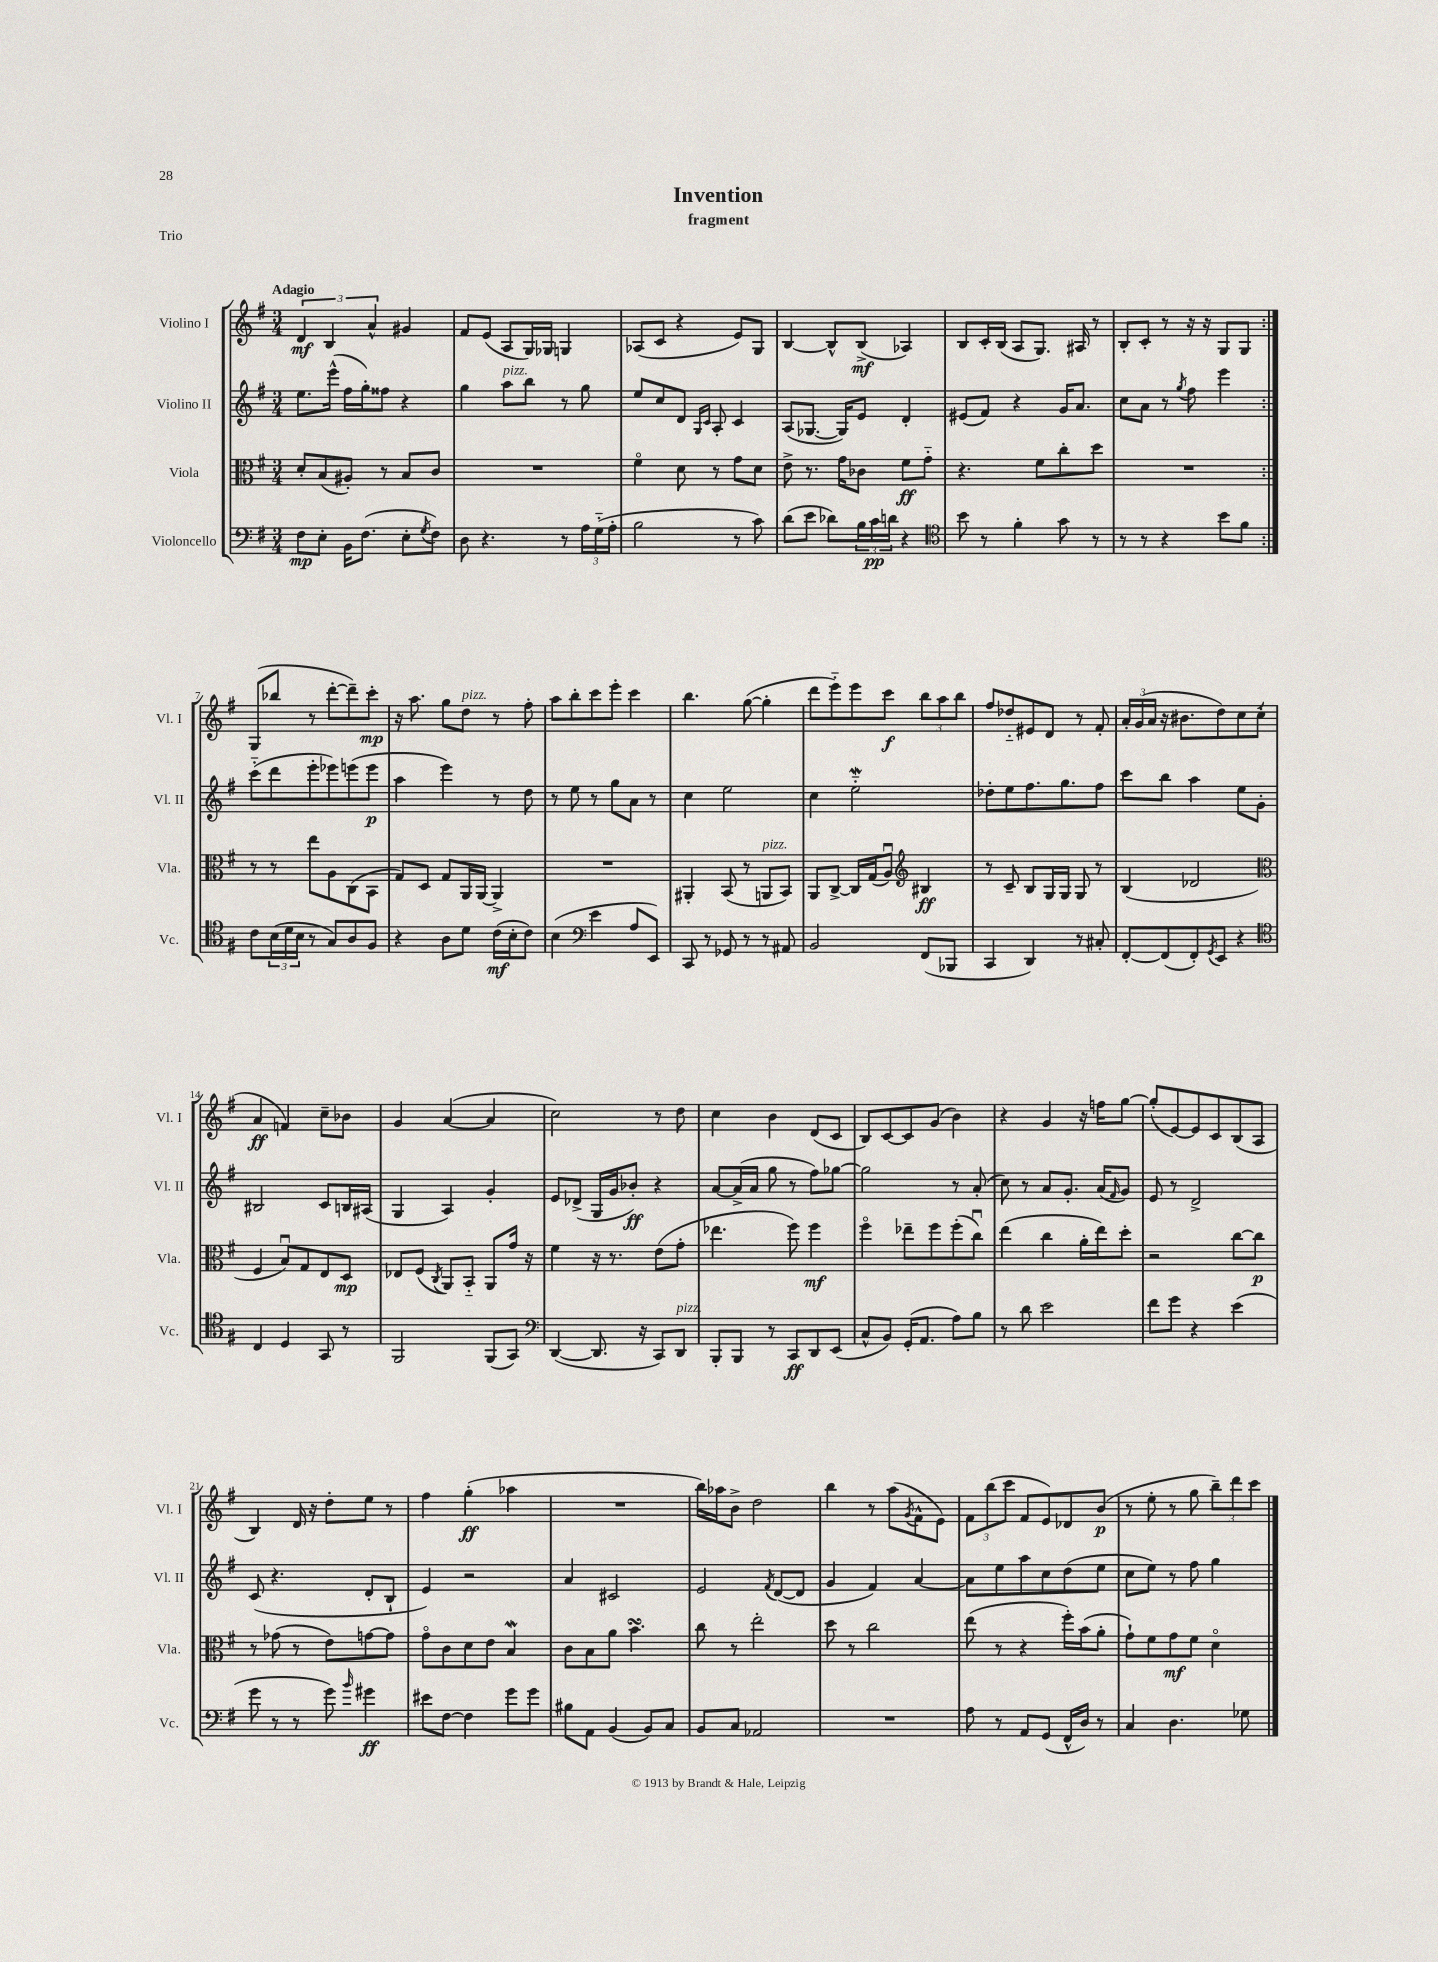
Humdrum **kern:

**kern	**kern	**kern	**kern
*staff4	*staff3	*staff2	*staff1
*clefF4	*clefC3	*clefG2	*clefG2
*k[f#]	*k[f#]	*k[f#]	*k[f#]
*M3/4	*M3/4	*M3/4	*M3/4
8F#\L	8d'/L	8.ee\L	6d/
8E'\J	(8B/	.	.
.	.	.	6B/
.	.	(16eee^^\Jk	.
16BB\LK	8A#'/J)	16ff#\LL	.
(8.F#\J	.	16gg'\J)	.
.	.	.	6a^^/
.	8r	8ff##\J	.
8E'\L	8B/L	4r	4g#/
8qG/	.	.	.
8F#\J)	8c/J	.	.
=	=	=	=
8D\	2.r	4gg\	8f#/L
4.r	.	.	(8e/J
.	.	8aa\L	8A/L
.	.	8bb\J	16G/L)
.	.	.	16G-/JJ
8r	.	8r	4G/
24A\LL	.	8gg\	.
(24G'~\	.	.	.
24A'\JJ	.	.	.
=	=	=	=
2B\	4f#o\	8ee/L	(8A-/L
.	.	8cc/	8c/J
.	8d\	8d/J	4r
.	.	16qqG/LL	.
.	.	16qqc/JJ	.
.	8r	8A'/	.
8r	8g\L	4c/	8e/L)
8c\)	8d\J	.	8G/J
=	=	=	=
(8d\L	8e^\	(8A/L	[4B/
8e\J	8.r	[8.G-/J	.
8d-\L)	.	.	8B^^/]L
.	16g\LK	16G-/]LK)	.
24B\L	8c-\J	8e/J	(8B^/J
24c\	.	.	.
24d\JJ	.	.	.
4r	8f#\L	4d'/	4A-/)
.	8g'~\J	.	.
=	=	=	=
*clefC4	*	*	*
8b\	4.r	(8e#/L	8B/L
8r	.	8f#/J)	16c'/L
.	.	.	(16B/JJ
4f#'\	.	4r	8A/L
.	8f#\L	.	8.G/J)
8g\	8cc'\	16g/LK	.
.	.	8.a/J	16A#/
8r	8dd\J	.	8r
=	=	=	=
8r	2.r	8cc\L	8B'/L
8r	.	8a\J	8c'/J
4r	.	8r	8r
.	.	8qgg/	.
.	.	8ff#\	16r
.	.	.	16r
8b\L	.	4eee\	8G/L
8f#\J	.	.	8G/J
=:|!	=:|!	=:|!	=:|!
8c\L	8r	(8ccc'~\L	(8G/L
(24B\L	8r	8ddd\	8bb-/J
24d\	.	.	.
24B\JJ	.	.	.
8r	8ee\L	8eee'\	8r
8G/L)	8A\	8eee-\)	[8ddd'\L
8A/	(8C\	(8eee\	8ddd~\])
8F#/J	8BB\J	8eee\J	8ccc'\J
=	=	=	=
4r	8G/L)	4aa\	16r
.	.	.	8.aa\
.	8D/J	.	.
8A\L	8G/L	4eee\)	8gg\L
8d\J	16AA/L	.	8dd\J
.	[16AA/JJ	.	.
(16c\LL	4AA^/]	8r	8r
16B'\J	.	.	.
8c\J)	.	8dd\	8ff#'\
=	=	=	=
(4B\	2.r	8r	8aa\L
.	.	8ee\	8bb'\
*clefF4	*	*	*
4e\	.	8r	8ccc\
.	.	8gg\L	8eee'\J
8A/L	.	8a\J	4ccc\
8EE/J)	.	8r	.
=	=	=	=
8CC/	4AA#'/	4cc\	4.bb\
8r	.	.	.
8GG-/	(8BB/	2ee\	.
8r	8r	.	([8gg\
8r	8AA/L	.	4gg'\]
8AA#/	8BB/J)	.	.
=	=	=	=
2BB/	8AA/L	4cc\	8ddd\L
.	[8C^/J	.	8eee'~\)
.	16C/]LL	2ee'~\	8eee\
.	(16G/J	.	.
.	8Au/J)	.	8ccc\J
*	*clefG2	*	*
(8FF#/L	4B#/	.	12bb\L
.	.	.	12aa\
8BBB-/J	.	.	.
.	.	.	12bb\J
=	=	=	=
4CC/	8r	8dd-'\L	8ff#/L
.	8c~/	8ee\	8dd-'~/
4DD/)	8B/L	8.ff#\	8e#/
.	16G/L	.	8d/J
.	16G/JJ	8.gg\	.
8r	8G/	.	8r
8C#'/	8r	8ff#\J	8f#'/
=	=	=	=
[8FF#'/L	(4B/	8ccc\L	24a'/LL
.	.	.	(24g/
.	.	.	24a/JJ
(8FF#/]	.	8bb\J	16r
.	.	.	8.b#\L
8FF#'/)	2d-/	4aa\	.
8qGG/	.	.	.
8EE/J	.	.	8dd\)
4r	.	8ee\L	8cc\
.	.	8g'\J	(8cc'\J
=	=	=	=
*clefC4	*clefC3	*	*
4C/	4F#/	2B#/	4a/
4D/	8Bu/L)	.	4f/)
.	8G/	.	.
8GG/	8E/	8c/L	8cc~\L
8r	8D/J	16B/L	8b-\J
.	.	(16A#/JJ	.
=	=	=	=
2FF#/	8E-/L	4G/	4g/
.	(8F#/J	.	.
.	8qC/	.	.
.	8AA/L)	4A/)	([4a/
.	8BB'~/J	.	.
(8FF#/L	8AA/L	4g'/	4a/]
8GG/J)	16g/Jk	.	.
.	16r	.	.
=	=	=	=
*clefF4	*	*	*
([4DD/	4f#\	8e/L	2cc\)
.	.	(8d-^/J	.
8.DD/]	16r	16G/LL	.
.	8.r	16g/J	.
.	.	8b-'/J)	.
16r	.	.	.
8CC/L)	(8e\L	4r	8r
8DD/J	8g'\J	.	8dd\
=	=	=	=
8BBB'/L	4.ee-\	[8a/L	4cc\
8BBB/J	.	(16a^/]L	.
.	.	16a/JJ	.
8r	.	8gg\	4b\
8CC/L	8ff#\)	8r	.
8DD/	4ff#\	8ff#\L)	(8d/L
(8EE/J	.	[8gg-\J	8c/J
=	=	=	=
8C^^/L	4ff#o\	2gg-\]	8B/L)
8BB/J)	.	.	[8c/
(16GG'/LK	8ee-~\L	.	8c/]
8.AA/J	.	.	.
.	8ff#\	.	(8g/J
8A\L)	(8ff#'\	8r	4b\)
8B\J	8ccu\J)	(8a'/	.
=	=	=	=
8r	(4ee\	8cc\)	4r
8d\	.	8r	.
2e\	4cc\	8a/L	4g/
.	.	8.g'/J	.
.	16a'\LL	.	16r
.	16ee\J)	(16a/LK	16ff\LK
.	.	16qqf#/	.
.	8dd'\J	8g/J)	[8gg\J
=	=	=	=
8f#\L	2r	8e/	(8gg'/]L
8g\J	.	8r	[8e/)
4r	.	2d^/	8e/]
.	.	.	8c/
(4e\	[8cc\L	.	(8B/
.	8cc\]J	.	8A/J
=	=	=	=
8g\	8r	(8c/	4B/)
8r	(8g-\	4.r	.
8r	8r	.	16d/
.	.	.	16r
8g\)	8e\L)	.	8dd'\L
16qqb/	.	.	.
4g#\	[8g\	8d'/L	8ee\J
.	8g\]J	8B`/J	8r
=	=	=	=
8e#\L	8go\L	4e/)	4ff#\
[8F#\J	8c\	.	.
4F#\]	8d\	2r	(4gg'\
.	8e\J	.	.
8g\L	4B/	.	4aa-\
8g\J	.	.	.
=	=	=	=
8B#\L	8c\L	4a/	2.r
8AA\J	8B\	.	.
(4BB/	8a\J	2c#/	.
.	4.b\	.	.
8BB/L)	.	.	.
8C/J	.	.	.
=	=	=	=
8BB/L	8cc\	2e/	16bb\LL)
.	.	.	16aa-\J
8C/J	8r	.	8b^\J
2AA-/	2ee'\	.	2dd\
.	.	8qf#/	.
.	.	([8d/L	.
.	.	8d/]J	.
=	=	=	=
2.r	8dd\	4g/	4bb\
.	8r	.	.
.	2cc\	4f#/)	8r
.	.	.	(8aa\L
.	.	.	8qg/
.	.	[4a/	8f#^^\
.	.	.	8e\J)
=	=	=	=
8A\	(8ee\	8a\]L	12f#\L
.	.	.	(12bb\
8r	8r	8ee\	.
.	.	.	12ccc\J
8AA/L	4r	8aa\	8f#/L
(8GG/J	.	8cc\	8e/)
16FF#^^/LL	16ff#'\LL)	(8dd\	8d-/
16D/JJ)	(16b\J	.	.
8r	8a'\J	8ee\J	(8b/J
=	=	=	=
4C/	8g`\L)	8cc\L	8r
.	8f#\	8ee\J)	8ee'\
4.D\	8g\	8r	8r
.	8f#\J	8ff#\	8gg\
.	4do\	4gg\	12bb~\L)
.	.	.	12ddd\
8G-\	.	.	.
.	.	.	12ccc\J
==	==	==	==
*-	*-	*-	*-
